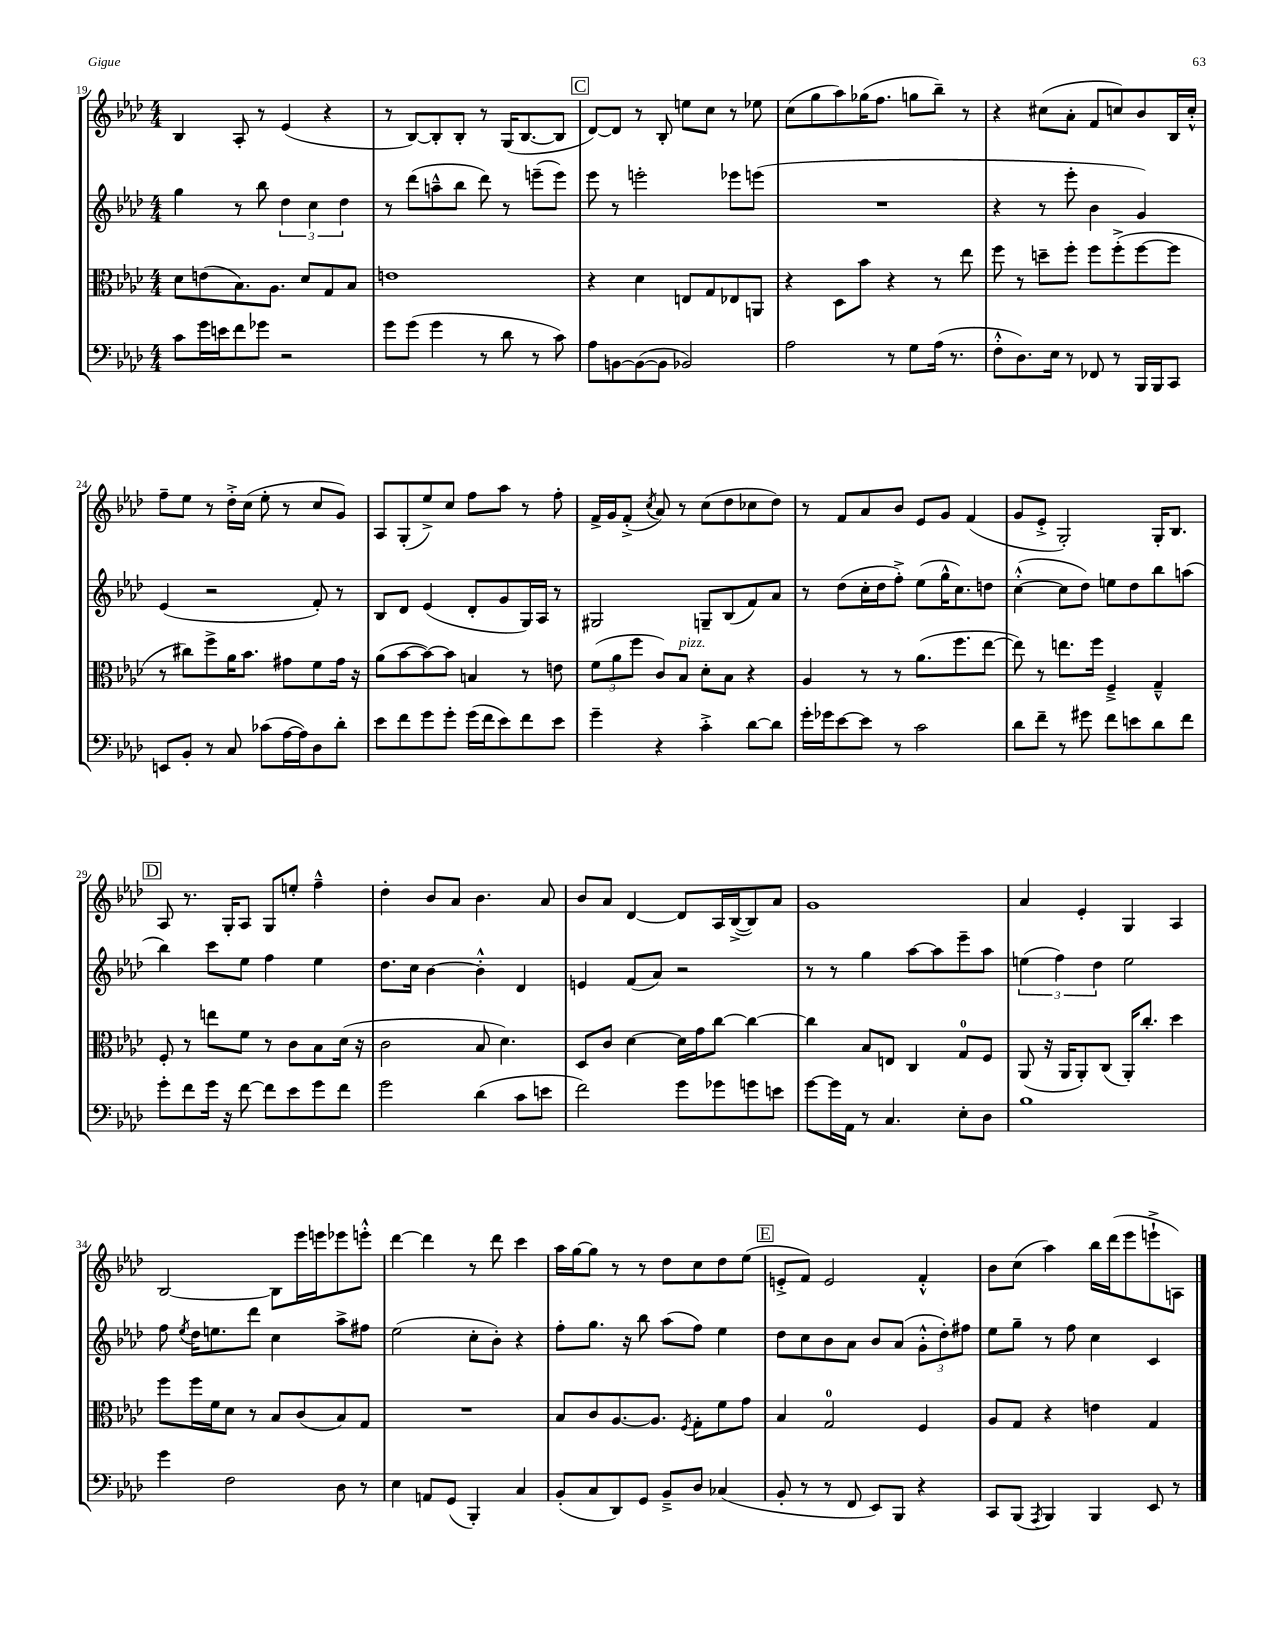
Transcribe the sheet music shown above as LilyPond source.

<<
\new StaffGroup <<
\new Staff = "s0" {
    \clef treble \key aes \major \numericTimeSignature \time 4/4
    \autoBeamOff bes4 aes8-. r8 ees'4( r4 |
    r8 bes8[~) bes8-. bes8]-. r8 g16[( bes8.~ bes8] |
    \mark \markup { \box "C" } des'8[~) des'8] r8 bes8-. e''8[ c''8] r8 ees''8 |
    c''8[( g''8 aes''8) ges''16( f''8.] g''8[ bes''8]--) r8 |
    r4 cis''8[( aes'8]-. f'8[ c''8) bes'8 bes16 c''16]-.-^ |
    f''8[-- ees''8] r8 des''16[-.-> c''16]( ees''8-. r8 c''8[ g'8]) |
    aes8[ g8-.( ees''8->) c''8] f''8[ aes''8] r8 f''8-. |
    f'16[-> g'16 f'8]-.->( \acciaccatura { c''8 } aes'8) r8 c''8[( des''8 ces''8 des''8]) |
    r8 f'8[ aes'8 bes'8] ees'8[ g'8] f'4( |
    g'8[ ees'8]-.-> g2-.) g16[-. bes8.] |
    \mark \markup { \box "D" } aes8 r8. g16[-. aes8] g8[ e''8]-. f''4---^ |
    des''4-. bes'8[ aes'8] bes'4. aes'8 |
    bes'8[ aes'8] des'4~ des'8[ aes16 bes16~->( bes8) aes'8] |
    g'1 |
    aes'4 ees'4-. g4 aes4 |
    bes2~ bes8[ ees'''16 e'''16 ees'''8 e'''8]-.-^ |
    des'''4~ des'''4 r8 des'''8 c'''4 |
    aes''16[ g''16~ g''8] r8 r8 des''8[ c''8 des''8 ees''8]( |
    \mark \markup { \box "E" } e'8[-.-> f'8]) e'2 f'4-.-^ |
    bes'8[ c''8]( aes''4) bes''16[ des'''16( ees'''8 e'''8-!-> a8]) \bar "|." |
}
\new Staff = "s1" {
    \clef treble \key aes \major \numericTimeSignature \time 4/4
    \autoBeamOff g''4 r8 bes''8 \tuplet 3/2 { des''4 c''4 des''4 } |
    r8 des'''8[( a''8---^ bes''8] des'''8) r8 e'''8[--( e'''8]) |
    \mark \markup { \box "C" } ees'''8 r8 e'''2-. ees'''8[ e'''8]( |
    R1 |
    r4 r8 ees'''8-. bes'4 g'4) |
    ees'4( r2 f'8-.) r8 |
    bes8[ des'8] ees'4( des'8[-. g'8 g16) aes16] r8 |
    gis2 g8[-- bes8( f'8) aes'8] |
    r8 des''8[( c''16-. des''16 f''8]-.->) ees''8[( g''16-^ c''8.) d''8] |
    c''4~-.-^( c''8[ des''8]) e''8[ des''8 bes''8 a''8]( |
    \mark \markup { \box "D" } bes''4) c'''8[ ees''8] f''4 ees''4 |
    des''8.[ c''16] bes'4~ bes'4-.-^ des'4 |
    e'4 f'8[( aes'8]) r2 |
    r8 r8 g''4 aes''8[~ aes''8 ees'''8-- aes''8] |
    \tuplet 3/2 { e''4( f''4) des''4 } e''2 |
    f''8 \acciaccatura { ees''8 } des''16[ e''8. des'''8] c''4 aes''8[-> fis''8] |
    ees''2( c''8[-. bes'8]-.) r4 |
    f''8[-. g''8.] r16 bes''8 aes''8[( f''8]) ees''4 |
    \mark \markup { \box "E" } des''8[ c''8 bes'8 aes'8] bes'8[ aes'8]( \tuplet 3/2 { g'8[-.-^ des''8-.) fis''8] } |
    ees''8[ g''8]-- r8 f''8 c''4 c'4 \bar "|." |
}
\new Staff = "s2" {
    \clef alto \key aes \major \numericTimeSignature \time 4/4
    \autoBeamOff des'8[ e'8( bes8.) aes8.] des'8[ g8 bes8] |
    e'1 |
    \mark \markup { \box "C" } r4 des'4 e8[ g8 ees8 a,8] |
    r4 des8[ bes'8] r4 r8 ees''8 |
    f''8 r8 d''8[-- f''8]-. f''8[ f''8-.->( f''8~ f''8] |
    r8 cis''8[) f''8-> aes'16 bes'8.] gis'8[ f'8 gis'16] r16 |
    aes'8[( bes'8~ bes'8~) bes'8] b4 r8 e'8 |
    \tuplet 3/2 { f'8[( aes'8 f''8] } c'8[) bes8]^\markup { \italic "pizz." } des'8[-. bes8] r4 |
    aes4 r8 r8 aes'8.[( f''8. ees''8]~ |
    ees''8) r8 e''8.[ f''16] f4---> g4---^ |
    \mark \markup { \box "D" } f8-. r8 e''8[ f'8] r8 c'8[ bes8 des'16]( r16 |
    c'2 bes8 des'4.) |
    des8[ c'8] des'4~ des'16[ g'16 c''8]~ c''4~ |
    c''4 bes8[ e8] c4 g8[-0 f8] |
    aes,8( r16 aes,16[ aes,8-.) c8]( aes,16[-.) c''8.]-. des''4 |
    f''8[ f''16 f'16 des'8] r8 bes8[ c'8( bes8) g8] |
    R1 |
    bes8[ c'8 aes8.~ aes8.] \acciaccatura { f8 } g8[-. f'8 g'8] |
    \mark \markup { \box "E" } bes4 g2-0 f4 |
    aes8[ g8] r4 e'4 g4 \bar "|." |
}
\new Staff = "s3" {
    \clef bass \key aes \major \numericTimeSignature \time 4/4
    \autoBeamOff c'8[ g'16 e'16 f'8 ges'8] r2 |
    g'8[ g'8]( g'4 r8 des'8 r8 c'8) |
    \mark \markup { \box "C" } aes8[ b,8~ b,8~( b,8] bes,2) |
    aes2 r8 g8[ aes16]( r8. |
    f8[-.-^ des8.) ees16] r8 fes,8 r8 bes,,16[ bes,,16 c,8] |
    e,8[ bes,8]-. r8 c8 ces'8[( aes16~ aes16) des8 des'8]-. |
    ees'8[ f'8 g'8 g'8]-. g'16[( f'16 ees'8) f'8 ees'8] |
    g'4-- r4 c'4-.-> des'8[~ des'8] |
    g'16[-. ges'16 ees'8~ ees'8] r8 c'2 |
    des'8[ f'8]-- r8 gis'8 f'8[ e'8 des'8 f'8] |
    \mark \markup { \box "D" } g'8[-. f'8 g'16] r16 f'8~ f'8[ ees'8 g'8 f'8] |
    g'2 des'4( c'8[ e'8] |
    f'2) g'8[ ges'8 g'8 e'8] |
    g'8[~ g'16 aes,16] r8 c4. ees8[-. des8] |
    bes1 |
    g'4 f2 des8 r8 |
    ees4 a,8[ g,8]( bes,,4-.) c4 |
    bes,8[-.( c8 des,8) g,8] bes,8[---> des8] ces4( |
    \mark \markup { \box "E" } bes,8-. r8 r8 f,8 ees,8[) bes,,8] r4 |
    c,8[ bes,,8]( \acciaccatura { aes,,8 } bes,,4) bes,,4 ees,8 r8 \bar "|." |
}
>>
>>
\layout { \context { \Score currentBarNumber = #19 } }
